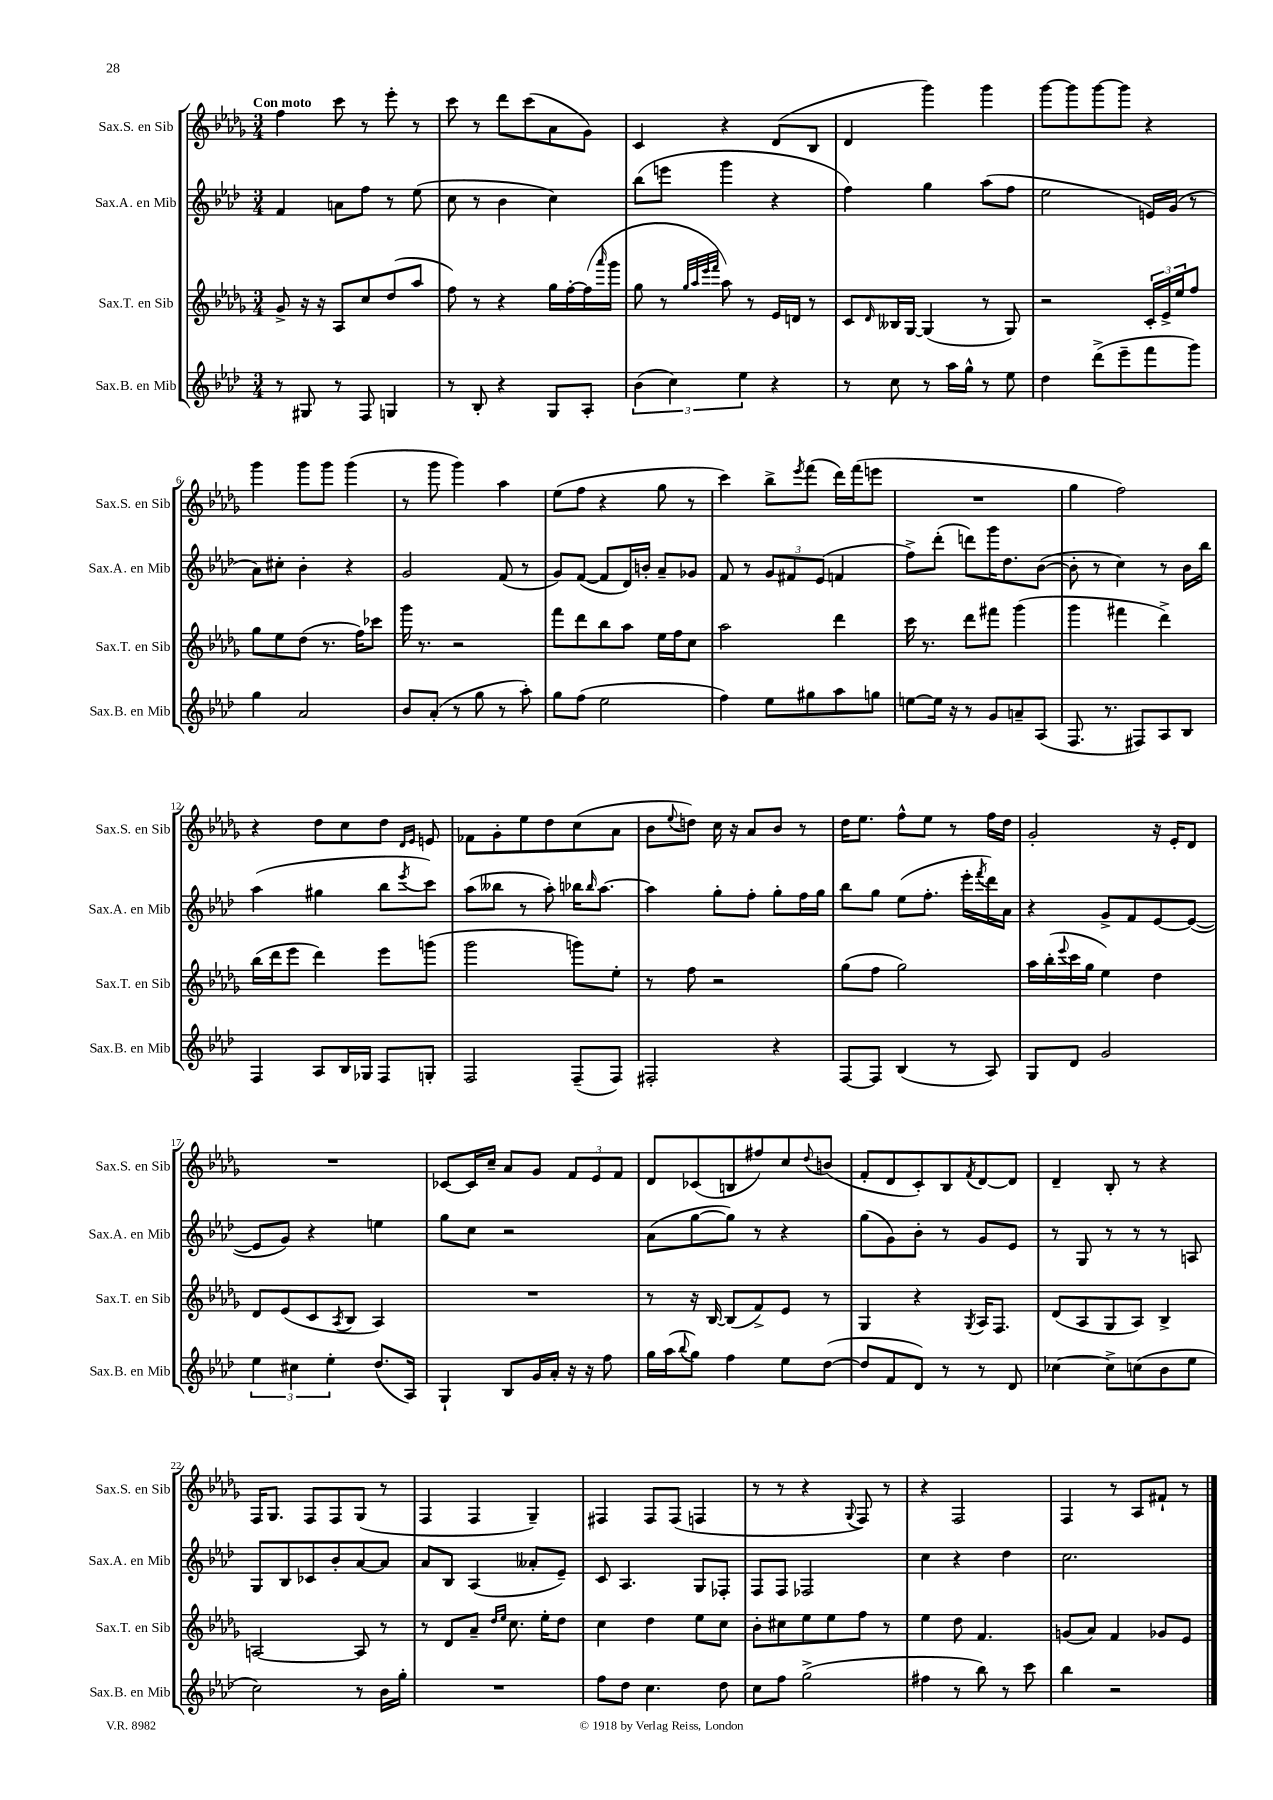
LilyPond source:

<<
\new StaffGroup <<
\new Staff = "s0" \with { instrumentName = "Sax.S. en Sib" shortInstrumentName = "Sax.S. en Sib" } {
    \clef treble \key des \major \numericTimeSignature \time 3/4 \tempo "Con moto"
    f''4 c'''8 r8 ees'''8-. r8 |
    c'''8 r8 des'''8 c'''8( aes'8 ges'8) |
    c'4 r4 des'8( bes8 |
    des'4 ges'''4) ges'''4 |
    ges'''8~ ges'''8 ges'''8~ ges'''8 r4 |
    ges'''4 ges'''8 ges'''8 ges'''4( |
    r8 ges'''8 ges'''4) aes''4 |
    ees''8( f''8 r4 ges''8 r8 |
    c'''4) bes''8-> \acciaccatura { ees'''8 } f'''8( des'''16) f'''16( e'''8 |
    R2. |
    ges''4 f''2) |
    r4 des''8 c''8 des''8 \grace { des'16 ees'16 } e'8 |
    fes'8 ges'8-. ees''8 des''8 c''8( aes'8 |
    bes'8 \appoggiatura { ees''8 } d''8) c''16 r16 aes'8 bes'8 r8 |
    des''16 ees''8. f''8-^ ees''8 r8 f''16 des''16 |
    ges'2-. r16 ees'16-. des'8 |
    R2. |
    ces'8~ ces'16 c''16-- aes'8 ges'8 \tuplet 3/2 { f'8 ees'8 f'8 } |
    des'8 ces'8( b8 fis''8) c''8 \appoggiatura { des''8 } b'8( |
    f'8-. des'8 c'8-.) bes8 \acciaccatura { f'8 } des'8~ des'8 |
    des'4-- bes8-. r8 r4 |
    f16 ges8. f8 f8 ges8( r8 |
    f4 f4 ges4--) |
    fis4 fis8 fis8( f4 |
    r8 r8 r4 \appoggiatura { ges8 } f8) r8 |
    r4 f2 |
    f4 r8 aes8 fis'8-! r8 \bar "|." |
}
\new Staff = "s1" \with { instrumentName = "Sax.A. en Mib" shortInstrumentName = "Sax.A. en Mib" } {
    \clef treble \key aes \major \numericTimeSignature \time 3/4
    f'4 a'8 f''8 r8 ees''8( |
    c''8 r8 bes'4 c''4) |
    bes''8( e'''8 g'''4 r4 |
    f''4) g''4 aes''8( f''8 |
    ees''2 e'16) g'16( r8 |
    aes'8) cis''8-. bes'4-. r4 |
    g'2 f'8( r8 |
    g'8) f'8~( f'8 des'16) b'16-. aes'8-- ges'8 |
    f'8 r8 \tuplet 3/2 { g'8 fis'8 ees'8( } f'4 |
    f''8->) des'''8-.( d'''8) g'''16 des''8. bes'8~( |
    bes'8-. r8 c''4) r8 bes'16 bes''16 |
    aes''4( gis''4 bes''8 \acciaccatura { ees'''8 } c'''8) |
    aes''8( beses''8 r8 aes''8-.) bes''16 \grace { bes''16 } aes''8.~ |
    aes''4 g''8-. f''8-. g''8-. f''16 g''16 |
    bes''8 g''8 ees''8( f''8.-. ees'''16-. \acciaccatura { f'''8 } des'''16) aes'16 |
    r4 g'8-> f'8 ees'8~ ees'8~( |
    ees'8 g'8) r4 e''4 |
    g''8 c''8 r2 |
    aes'8( g''8~ g''8) r8 r4 |
    g''8( g'8) bes'8-. r8 g'8 ees'8 |
    r8 g8 r8 r8 r8 a8 |
    g8 bes8 ces'8 bes'8-. aes'8~ aes'8 |
    aes'8 bes8 aes4( aeses'8-. ees'8--) |
    c'8 aes4. g8 fes8-. |
    f8 f8 fes2 |
    c''4 r4 des''4 |
    c''2. \bar "|." |
}
\new Staff = "s2" \with { instrumentName = "Sax.T. en Sib" shortInstrumentName = "Sax.T. en Sib" } {
    \clef treble \key des \major \numericTimeSignature \time 3/4
    ges'8-> r16 r16 aes8 c''8 des''8( aes''8 |
    f''8) r8 r4 ges''16 f''16~-. f''16( \grace { aes'''16 } ges'''16 |
    ges''8 r8 \grace { ges''32 aes''32 ees'''32 f'''32 } aes''8) r8 ees'16 d'16 r8 |
    c'8 \grace { des'16 } beses16 ges16~ ges4( r8 ges8) |
    r2 \tuplet 3/2 { c'16-. ees'16-> ees''16 } f''8 |
    ges''8 ees''8 des''8( r8. f''16) ces'''8 |
    ges'''16 r8. r2 |
    f'''8 des'''8 bes''8 aes''8 ees''16 f''16 c''8 |
    aes''2 des'''4 |
    c'''16 r8. des'''8 fis'''8 ges'''4( |
    ges'''4 fis'''4 des'''4->) |
    bes''16( des'''16 ees'''8 des'''4) ees'''8 g'''8( |
    ges'''2 g'''8) ees''8-. |
    r8 f''8 r2 |
    ges''8( f''8 ges''2) |
    aes''16 bes''16-.( \appoggiatura { ees'''8 } c'''16 ges''16 ees''4) des''4 |
    des'8 ees'8( c'8 \acciaccatura { aes8 } bes8 aes4) |
    R2. |
    r8 r16 bes16~ bes8( f'8->) ees'8 r8 |
    ges4 r4 \acciaccatura { ges8 } aes16 f8. |
    des'8( aes8 ges8 aes8) bes4-> |
    a2~ a8 r8 |
    r8 des'8 aes'8-- \grace { des''16 ees''16 } c''8. ees''16-. des''8 |
    c''4 des''4 ees''8 c''8 |
    bes'8-. cis''8 ees''8 ees''8 f''8 r8 |
    ees''4 des''8 f'4. |
    g'8( aes'8) f'4 ges'8 ees'8 \bar "|." |
}
\new Staff = "s3" \with { instrumentName = "Sax.B. en Mib" shortInstrumentName = "Sax.B. en Mib" } {
    \clef treble \key aes \major \numericTimeSignature \time 3/4
    r8 gis8 r8 f8 g4 |
    r8 bes8-. r4 g8 aes8-. |
    \tuplet 3/2 { bes'4( c''4) ees''4 } r4 |
    r8 c''8 r8 aes''16 g''16-^ r8 ees''8 |
    des''4 des'''8->( ees'''8-- f'''8 g'''8) |
    g''4 aes'2 |
    bes'8 aes'8-.( r8 g''8 r8 aes''8-.) |
    g''8 f''8( ees''2 |
    f''4) ees''8 gis''8 aes''8 g''8 |
    e''8~ e''16 r16 r8 g'8 a'8-- aes8( |
    f8. r8. fis8) aes8 bes8 |
    f4 aes8 bes16 ges16 f8 g8-. |
    f2 f8--( f8) |
    fis2-. r4 |
    f8~ f8 bes4( r8 aes8) |
    g8 des'8 g'2 |
    \tuplet 3/2 { ees''4 cis''4 ees''4-. } des''8.( aes16) |
    g4-! bes8 g'16 aes'16-. r16 r16 f''8 |
    g''16 aes''16( \appoggiatura { bes''8 } g''8) f''4 ees''8 des''8~( |
    des''8 f'8 des'8) r8 r8 des'8 |
    ces''4~ ces''8-> c''8( bes'8 ees''8 |
    c''2) r8 bes'16 g''16-. |
    R2. |
    f''8 des''8 c''4. des''8 |
    c''8 f''8 g''2->( |
    fis''4 r8 bes''8) r8 c'''8 |
    bes''4 r2 \bar "|." |
}
>>
>>
